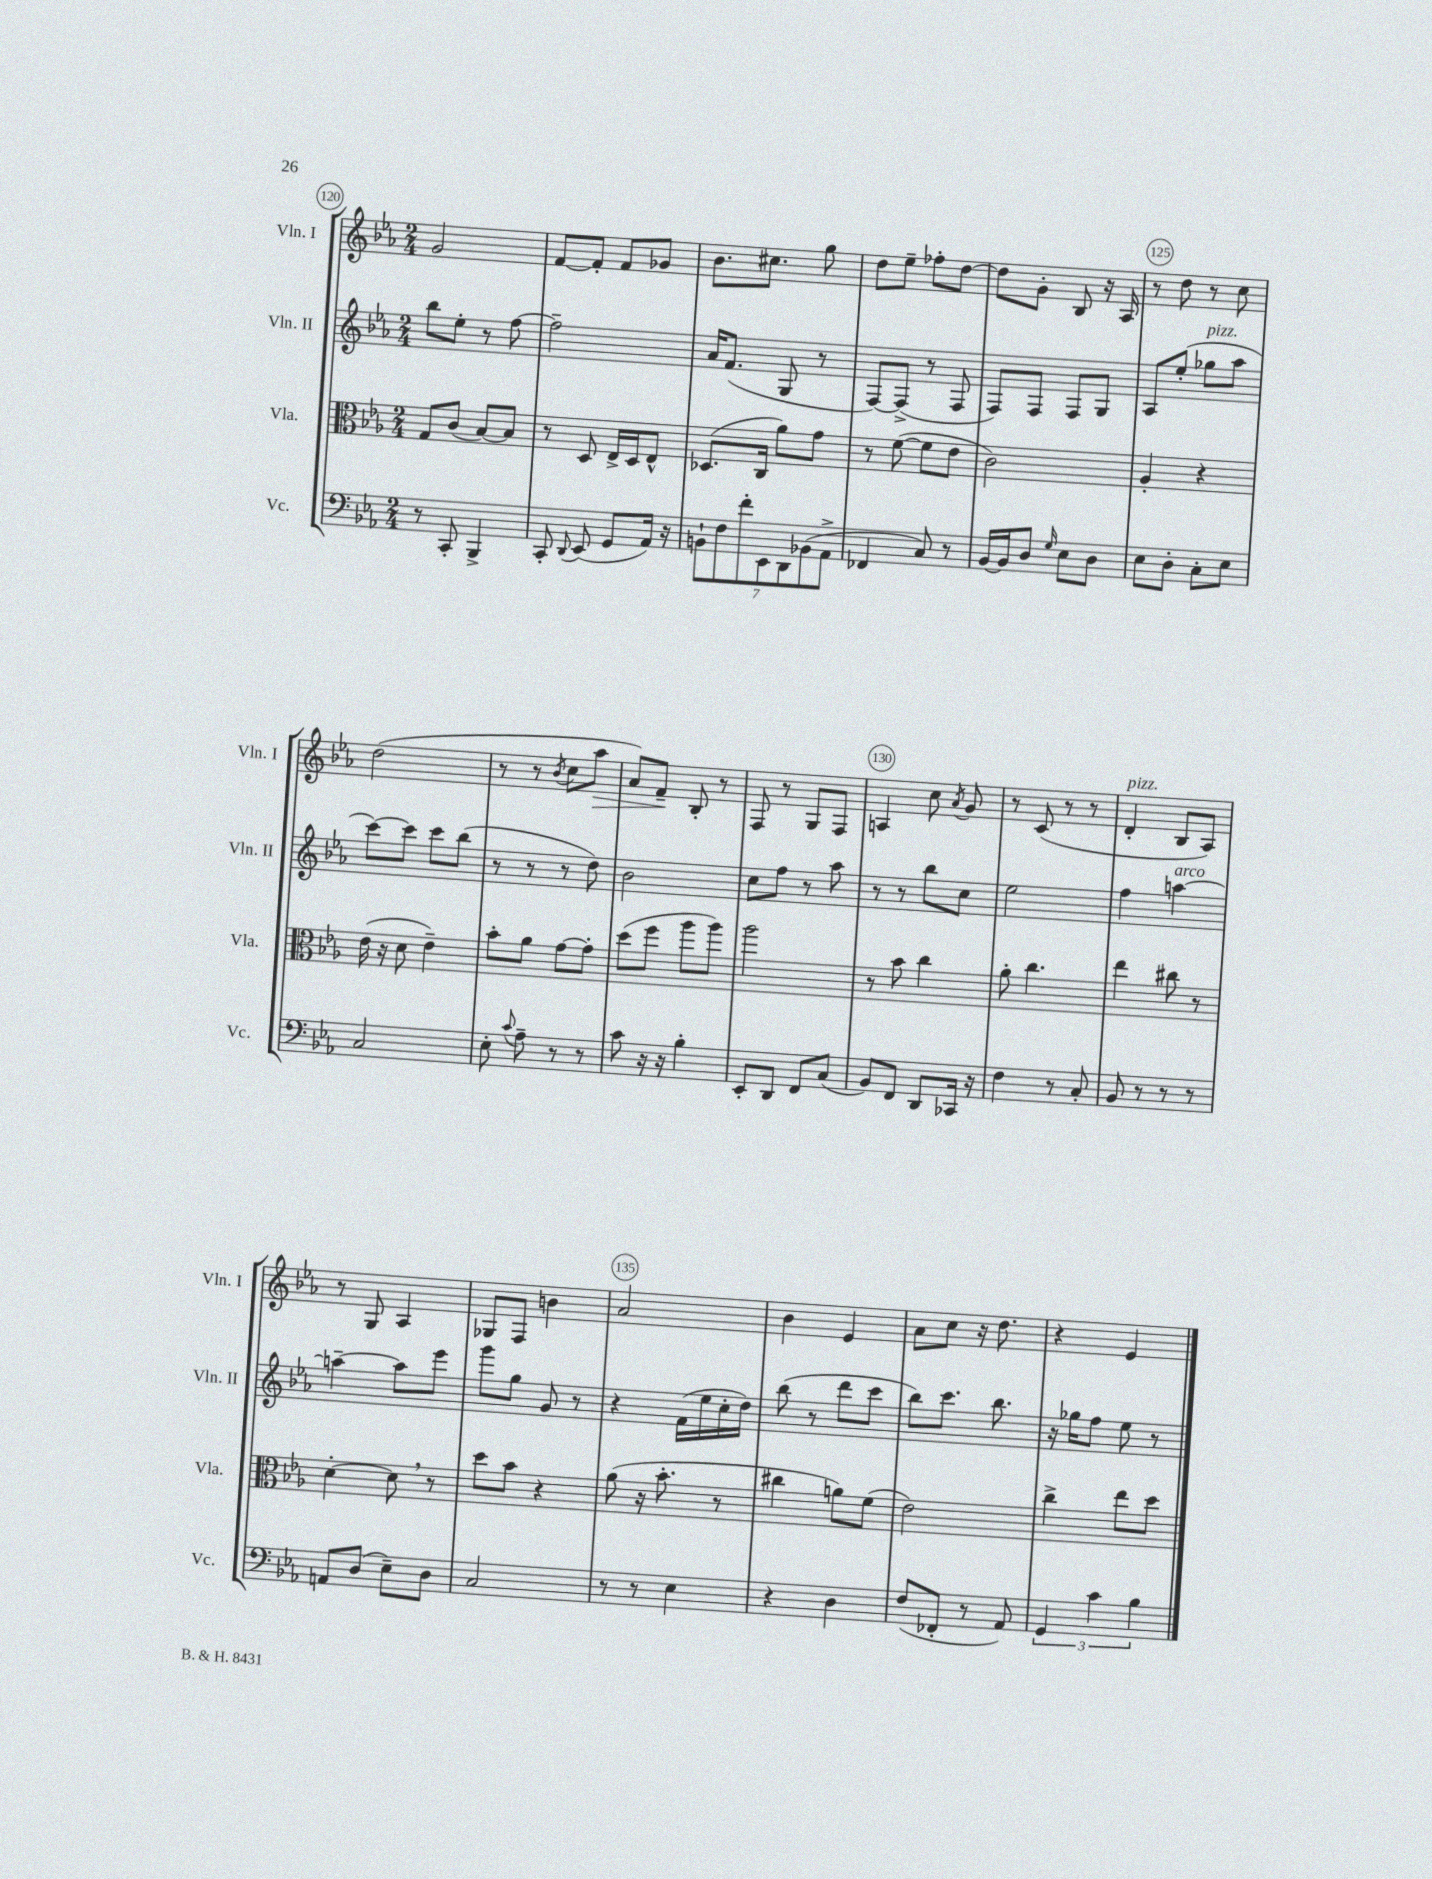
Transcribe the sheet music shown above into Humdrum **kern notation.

**kern	**kern	**kern	**kern	**dynam
*part4	*part3	*part2	*part1	*part1
*staff4	*staff3	*staff2	*staff1	*staff1
*I"Vc.	*I"Vla.	*I"Vln. II	*I"Vln. I	*
*I'Vc.	*I'Vla.	*I'Vln. II	*I'Vln. I	*
*clefF4	*clefC3	*clefG2	*clefG2	*
*k[b-e-a-]	*k[b-e-a-]	*k[b-e-a-]	*k[b-e-a-]	*
*M2/4	*M2/4	*M2/4	*M2/4	*
=120	=120	=120	=120	=120
8r	8G/L	8bb-\L	2g/	.
8CC'/	(8c/J	8ee-'\J	.	.
4BBB-^/	[8B-/L)	8r	.	.
.	8B-/J]	[8ff\	.	.
=121	=121	=121	=121	=121
8CC'/	8r	2ff~\]	[8f/L	.
8qqDD/	.	.	.	.
(8EE-/	8D/	.	8f'/J]	.
8GG/L	16E-^/LL	.	8f/L	.
.	16D/J	.	.	.
16AA-/Jk)	8E-^^/J	.	8g-X/J	.
16r	.	.	.	.
=122	=122	=122	=122	=122
14BBn`\L	(8.D-X/L	16a-/KL	8.b-\L	.
.	.	(8.f/J	.	.
14F\	.	.	.	.
14f'\	.	.	.	.
.	16C/Jk	.	8.cc#X\J	.
14EE-\	.	.	.	.
.	8a-\L)	8G/	.	.
14DD\	.	.	.	.
(14BB-X\	.	.	.	.
.	8g\J	8r	8gg\	.
14AA-^\J	.	.	.	.
=123	=123	=123	=123	=123
4FF-X/	8r	[8F/L)	8dd\L	.
.	([8f\	(8F^/J]	8ee-~\J	.
8C/)	8f\L]	8r	8ff-X'\L	.
8r	8e-\J	8F/	[8dd\J	.
=124	=124	=124	=124	=124
[16BB-/LL	2c\)	8F/L)	8dd\L]	.
16BB-/J]	.	.	.	.
8D/J	.	8F/J	8g'\J	.
16qqG/	.	.	.	.
8E-\L	.	8F/L	8B-/	.
8D\J	.	8G/J	16r	.
.	.	.	16A-/	.
=125	=125	=125	=125	=125
8E-\L	4A-'/	8A-/L	8r	.
8D'\J	.	(8ee-'/J	8dd\	.
!	!	!LO:TX:a:i:t=pizz.	!	!
8C'\L	4r	8gg-X\L	8r	.
8E-\J	.	8aa-\J	8cc\	.
!!LO:LB:g=z
=126	=126	=126	=126	=126
2C/	(16e-\	[8ccc\L)	(2dd\	.
.	16r	.	.	.
.	8d\	8ccc\J]	.	.
.	4e-~\)	8ccc\L	.	.
.	.	(8bb-\J	.	.
=127	=127	=127	=127	=127
8E-'\	8b-'\L	8r	8r	.
8qqc/	.	.	.	.
8A-~\	8a-\J	8r	8r	.
.	.	.	8qb-/	.
8r	[8g\L	8r	8cc\L	.
!	!	!	!	!LO:HP:b
8r	8g'\J]	8dd\)	8aa-\J	>
=128	=128	=128	=128	=128
8c\	(8dd\L	2b-\	8a-/L)	.
16r	8ff\J	.	8f~/J	.
16r	.	.	.	.
4B-'\	8aa-\L	.	8B-'/	]
.	8aa-\J)	.	8r	.
=129	=129	=129	=129	=129
8EE-'/L	2aa-\	8cc\L	8F/	.
8DD/J	.	8ff\J	8r	.
8FF/L	.	8r	8G/L	.
(8C/J	.	8aa-\	8F/J	.
=130	=130	=130	=130	=130
8BB-/L)	8r	8r	4An/	.
8FF/J	8b-\	8r	.	.
8DD/L	4cc\	8bb-\L	8cc\	.
.	.	.	8qa-/	.
16CC-X/Jk	.	8cc\J	8g/	.
16r	.	.	.	.
=131	=131	=131	=131	=131
4F\	8a-'\	2ee-\	8r	.
.	4.cc\	.	(8c/	.
8r	.	.	8r	.
8C'/	.	.	8r	.
=132	=132	=132	=132	=132
!	!	!	!LO:TX:a:i:t=pizz.	!
8BB-/	4ee-\	4ff\	4d'/	.
8r	.	.	.	.
!	!	!LO:TX:a:i:t=arco	!	!
8r	8cc#X\	[4aan\	8B-/L	.
8r	8r	.	8A-/J)	.
!!LO:LB:g=z
=133	=133	=133	=133	=133
8AAn/L	[4d'\	4aan~\_	8r	.
(8D/J	.	.	8G/	.
8E-~\L)	8d,\]	8aa\L]	4A-/	.
8D\J	8r	8eee-\J	.	.
=134	=134	=134	=134	=134
2C/	8dd\L	8ggg\L	8G-X/L	.
.	8b-\J	8gg\J	8F/J	.
.	4r	8g/	4bn\	.
.	.	8r	.	.
=135	=135	=135	=135	=135
8r	(8a-\	4r	2a-/	.
8r	16r	.	.	.
.	8.b-'\	.	.	.
4E-\	.	(16f\LL	.	.
.	.	16ee-\	.	.
.	8r	16cc'\	.	.
.	.	16dd\JJ)	.	.
=136	=136	=136	=136	=136
4r	4cc#X\	(8bb-\	4b-\	.
.	.	8r	.	.
4D\	8an\L)	8ddd\L	4e-/	.
.	(8f\J	8ccc\J	.	.
=137	=137	=137	=137	=137
(8F/L	2e-\)	8bb-\L)	8a-\L	.
8FF-X'/J	.	8.ccc\J	8cc\J	.
8r	.	.	16r	.
.	.	8.bb-\	8.dd\	.
8AA-/)	.	.	.	.
=138	=138	=138	=138	=138
6GG/	4cc^\	16r	4r	.
.	.	16gg-X\KL	.	.
.	.	8ff\J	.	.
6c\	.	.	.	.
.	8ee-\L	8ee-\	4e-/	.
6B-\	.	.	.	.
.	8dd\J	8r	.	.
==	==	==	==	==
*-	*-	*-	*-	*-
